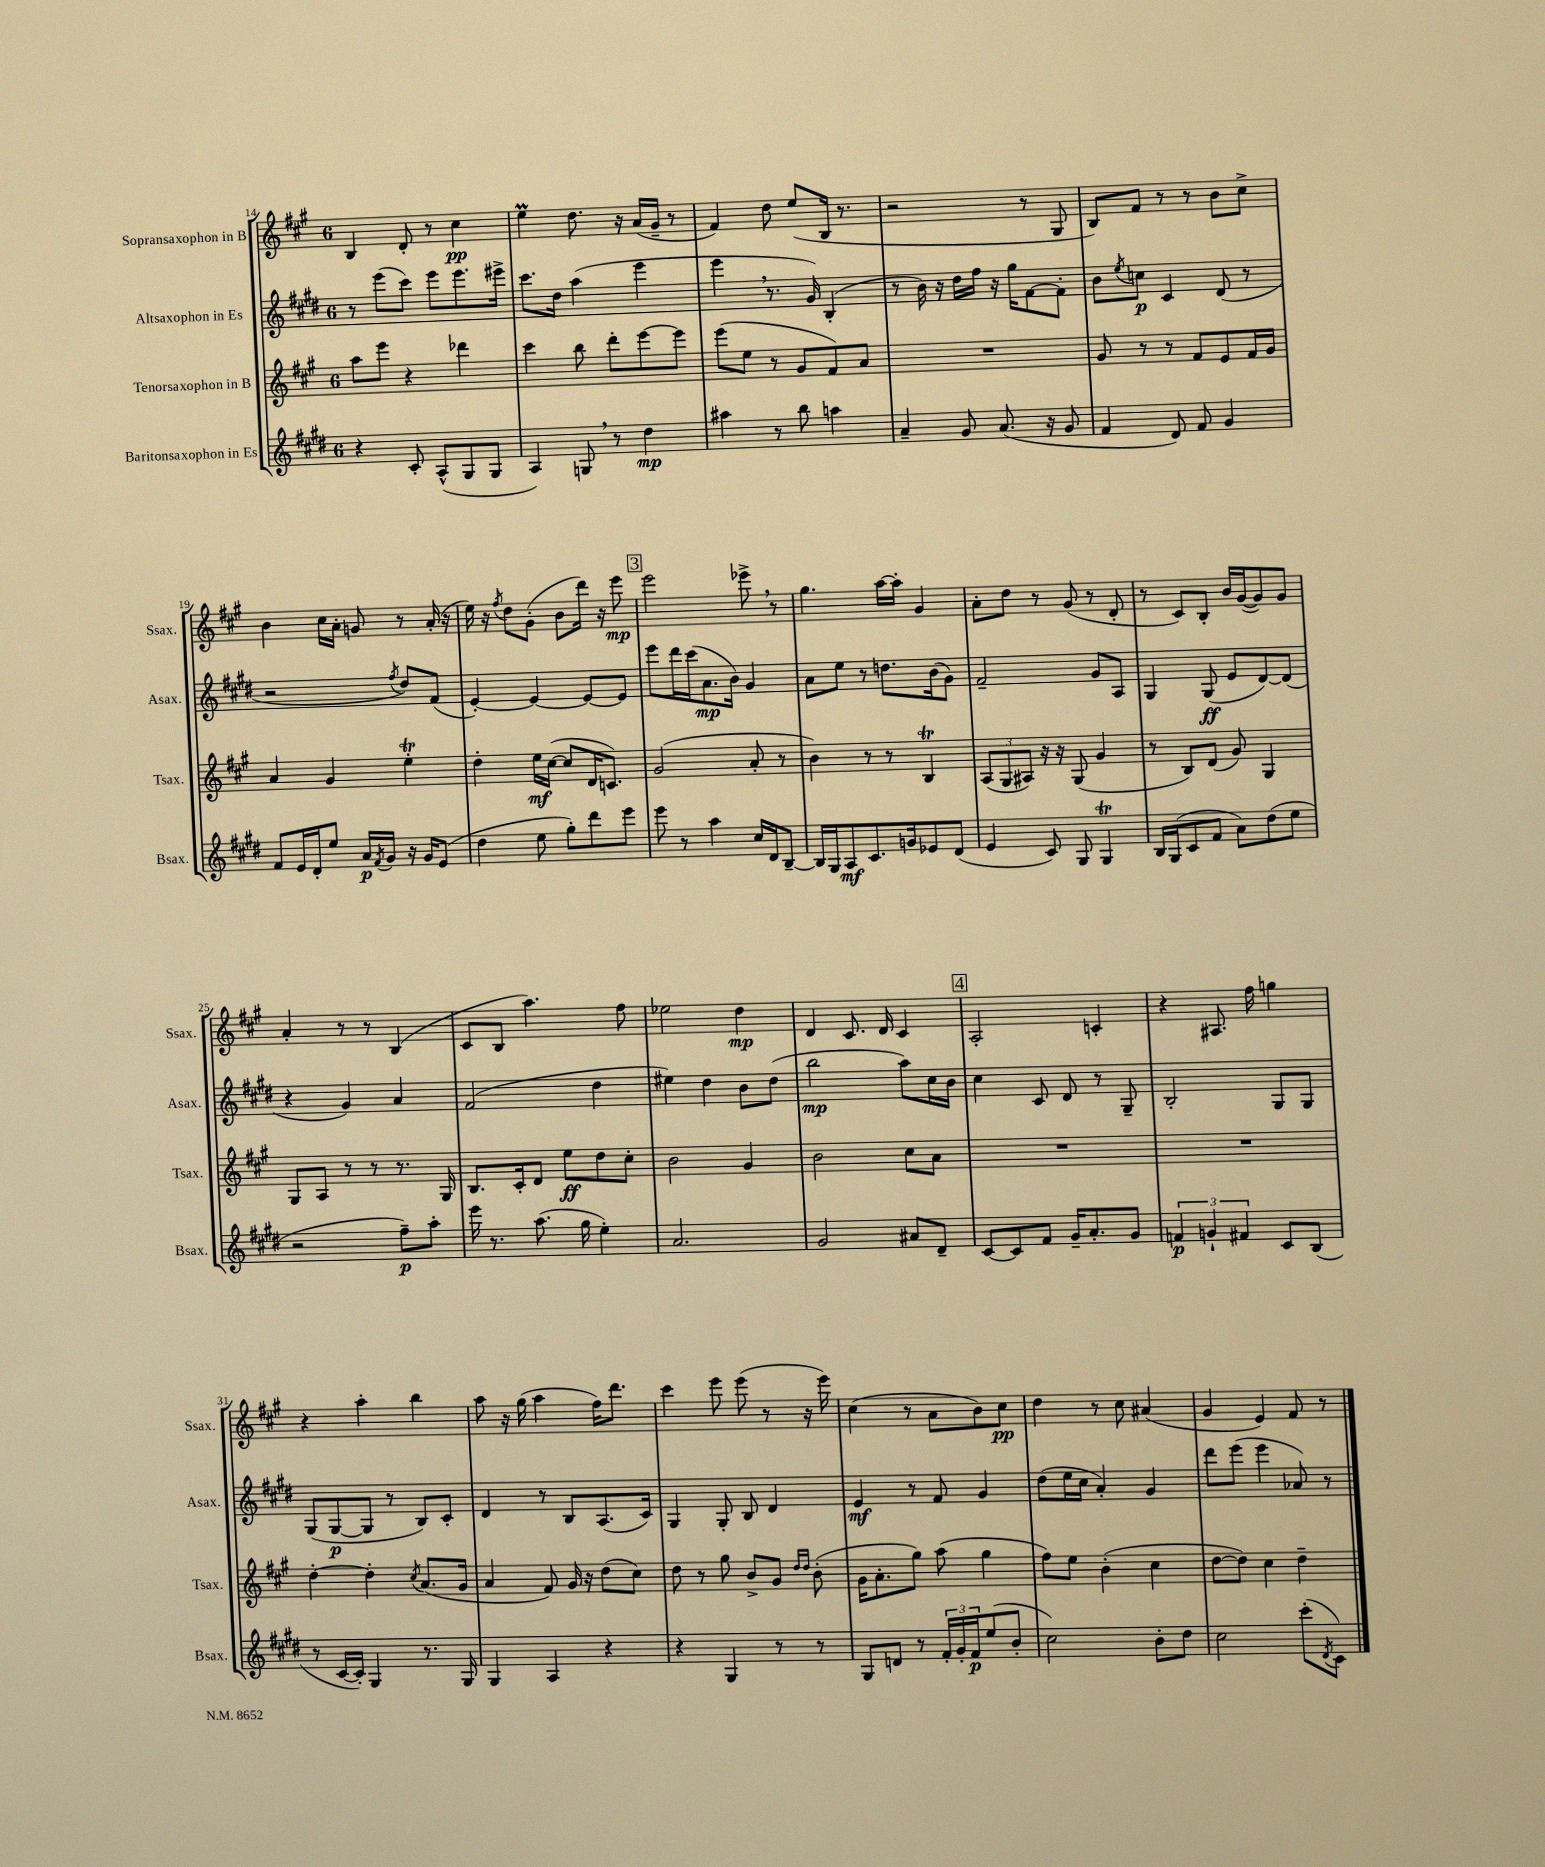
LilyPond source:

<<
\new StaffGroup <<
\new Staff = "s0" \with { instrumentName = "Sopransaxophon in B" shortInstrumentName = "Ssax." } {
    \clef treble \key a \major \once \override Staff.TimeSignature.style = #'single-digit \time 6/8
    b4 d'8-. r8 cis''4\pp |
    e''4\prall d''8. r16 a'16( gis'16-- r8 |
    fis'4) d''8 e''8( b16 r8. |
    r2 r8 gis8 |
    b8) fis'8 r8 r8 b'8 cis''8-> |
    b'4 cis''16 a'16-. g'8 r8 a'16-.( r16 |
    e''16) r16 \acciaccatura { fis''8 } d''8 gis'8-.( b'8 d'''16) r16 e'''8\mp |
    \mark \markup { \box "3" } e'''2 ees'''8-> \breathe r8 |
    gis''4. a''16~ a''16-. gis'4 |
    a'8-. d''8 r8 gis'8( r8 d'8-. |
    r8 cis'8) b8-. b'16 gis'16~( gis'8) gis'8 |
    a'4-. r8 r8 b4( |
    cis'8 b8 a''4.) fis''8 |
    ees''2 d''4\mp |
    d'4 cis'8. d'16 cis'4 |
    \mark \markup { \box "4" } a2-. c'4-. |
    r4 ais8. fis''16 g''4 |
    r4 a''4-. b''4 |
    a''8 r16 gis''16( a''4 fis''16) d'''8. |
    cis'''4 e'''8 e'''8( r8 r16 e'''16) |
    cis''4( r8 a'8 b'8) cis''8\pp |
    d''4 r8 cis''8 ais'4( |
    gis'4 e'4) fis'8 r8 \bar "|." |
}
\new Staff = "s1" \with { instrumentName = "Altsaxophon in Es" shortInstrumentName = "Asax." } {
    \clef treble \key e \major \once \override Staff.TimeSignature.style = #'single-digit \time 6/8
    r8 e'''8( cis'''8) e'''8 e'''8. eis'''16-> |
    cis'''8. dis''16 a''4( e'''4 |
    e'''4 \breathe r8. gis'16) b4-.( |
    r8 b'16) r16 dis''16 fis''16 r16 gis''16 fis'8~ fis'8-. |
    b'8 \acciaccatura { e''8 } c''8\p cis'4 dis'8( r8 |
    r2 \acciaccatura { fis''8 } dis''8) fis'8( |
    e'4~-.) e'4~ e'8~ e'8 |
    \mark \markup { \box "3" } e'''8 dis'''16 cis'''16( a'8.\mp b'16) gis'4 |
    a'8 e''8 r8 d''8. b'16( gis'8) |
    fis'2-- gis'8 a8 |
    gis4 gis8\ff( e'8 dis'8~) dis'8( |
    r4 gis'4) a'4 |
    fis'2( dis''4 |
    eis''4) dis''4 b'8 dis''8( |
    b''2\mp a''8) cis''16 b'16 |
    \mark \markup { \box "4" } cis''4 cis'8 dis'8 r8 gis8-- |
    b2-. gis8 gis8 |
    gis8( gis8~\p gis8 r8 b8) cis'8-. |
    dis'4 r8 b8 a8.( cis'16) |
    gis4 gis8-. b8 dis'4 |
    e'4\mf r8 fis'8 gis'4 |
    dis''8( e''16 cis''16 a'4-.) gis'4 |
    dis'''8 e'''8( e'''4 aes'8) r8 \bar "|." |
}
\new Staff = "s2" \with { instrumentName = "Tenorsaxophon in B" shortInstrumentName = "Tsax." } {
    \clef treble \key a \major \once \override Staff.TimeSignature.style = #'single-digit \time 6/8
    a''8 e'''8 r4 des'''4 |
    cis'''4 b''8 d'''8-. e'''8~ e'''8 |
    e'''8( e''8 r8 gis'8 fis'8) a'8 |
    R2. |
    gis'8 r8 r8 fis'8 e'8 fis'16 gis'16 |
    a'4 gis'4 e''4-.\trill |
    d''4-. e''16\mf cis''16~( cis''8 d'16 c'8.) |
    \mark \markup { \box "3" } gis'2( a'8-. r8 |
    b'4) r8 r8 b4\trill |
    \tuplet 3/2 { a8( gis8 ais8) } r16 r16 gis8( gis'4 |
    r8 b8) d'8( gis'8) gis4 |
    gis8 a8 r8 r8 r8. gis16 |
    b8. cis'16-. d'8 e''8\ff d''8 cis''8-. |
    b'2 gis'4 |
    b'2 cis''8 a'8 |
    \mark \markup { \box "4" } R2. |
    R2. |
    d''4~-. d''4-. \acciaccatura { cis''8 } a'8.( gis'16 |
    a'4 fis'8) gis'16 r16 d''8( cis''8) |
    d''8 r8 gis''8 b'8-> gis'8 \grace { d''16 d''16 } b'8-.( |
    gis'16 a'8.-. gis''8) a''8( gis''4 |
    fis''8) e''8 b'4-.( cis''4 |
    d''8~ d''8) cis''4 d''4-- \bar "|." |
}
\new Staff = "s3" \with { instrumentName = "Baritonsaxophon in Es" shortInstrumentName = "Bsax." } {
    \clef treble \key e \major \once \override Staff.TimeSignature.style = #'single-digit \time 6/8
    r4 cis'8-. a8-^( gis8 gis8 |
    a4) g8 \breathe r8 dis''4\mp |
    ais''4 r8 b''8 a''4 |
    a'4-- gis'8 a'8.( r16 gis'8 |
    fis'4 dis'8) fis'8 gis'4 |
    fis'8 e'16 dis'16-. e''8 a'16\p \acciaccatura { fis'8 } gis'16 r16 gis'16 e'8( |
    dis''4 e''8 gis''8-.) dis'''8 e'''8 |
    \mark \markup { \box "3" } e'''8 r8 a''4 cis''16 dis'16 b8~-- |
    b16 gis16 a8\mf cis'8. g'16 ees'8 dis'8( |
    e'4 cis'8) gis8 gis4\trill |
    b16 gis16( cis'8 fis'8 a'8) dis''8( e''8 |
    r2 fis''8--\p) a''8-. |
    e'''16 r8. a''8.( gis''16 e''4-.) |
    a'2. |
    gis'2 ais'8 dis'8-- |
    \mark \markup { \box "4" } cis'8~ cis'8 fis'8 gis'16-- a'8.-. gis'8 |
    \tuplet 3/2 { f'4\p g'4-! fis'4 } cis'8 b8( |
    r8 cis'16~ cis'16-.) gis4 r8. gis16 |
    gis4 a4 r4 |
    r4 gis4 r8 r8 |
    gis8 d'8 r8 \tuplet 3/2 { fis'16-. gis'16-. fis'16\p } e''8( b'8-. |
    cis''2) b'8-. dis''8 |
    cis''2 cis'''8-.( \acciaccatura { dis'8 } cis'8) \bar "|." |
}
>>
>>
\layout { \context { \Score currentBarNumber = #14 } }
